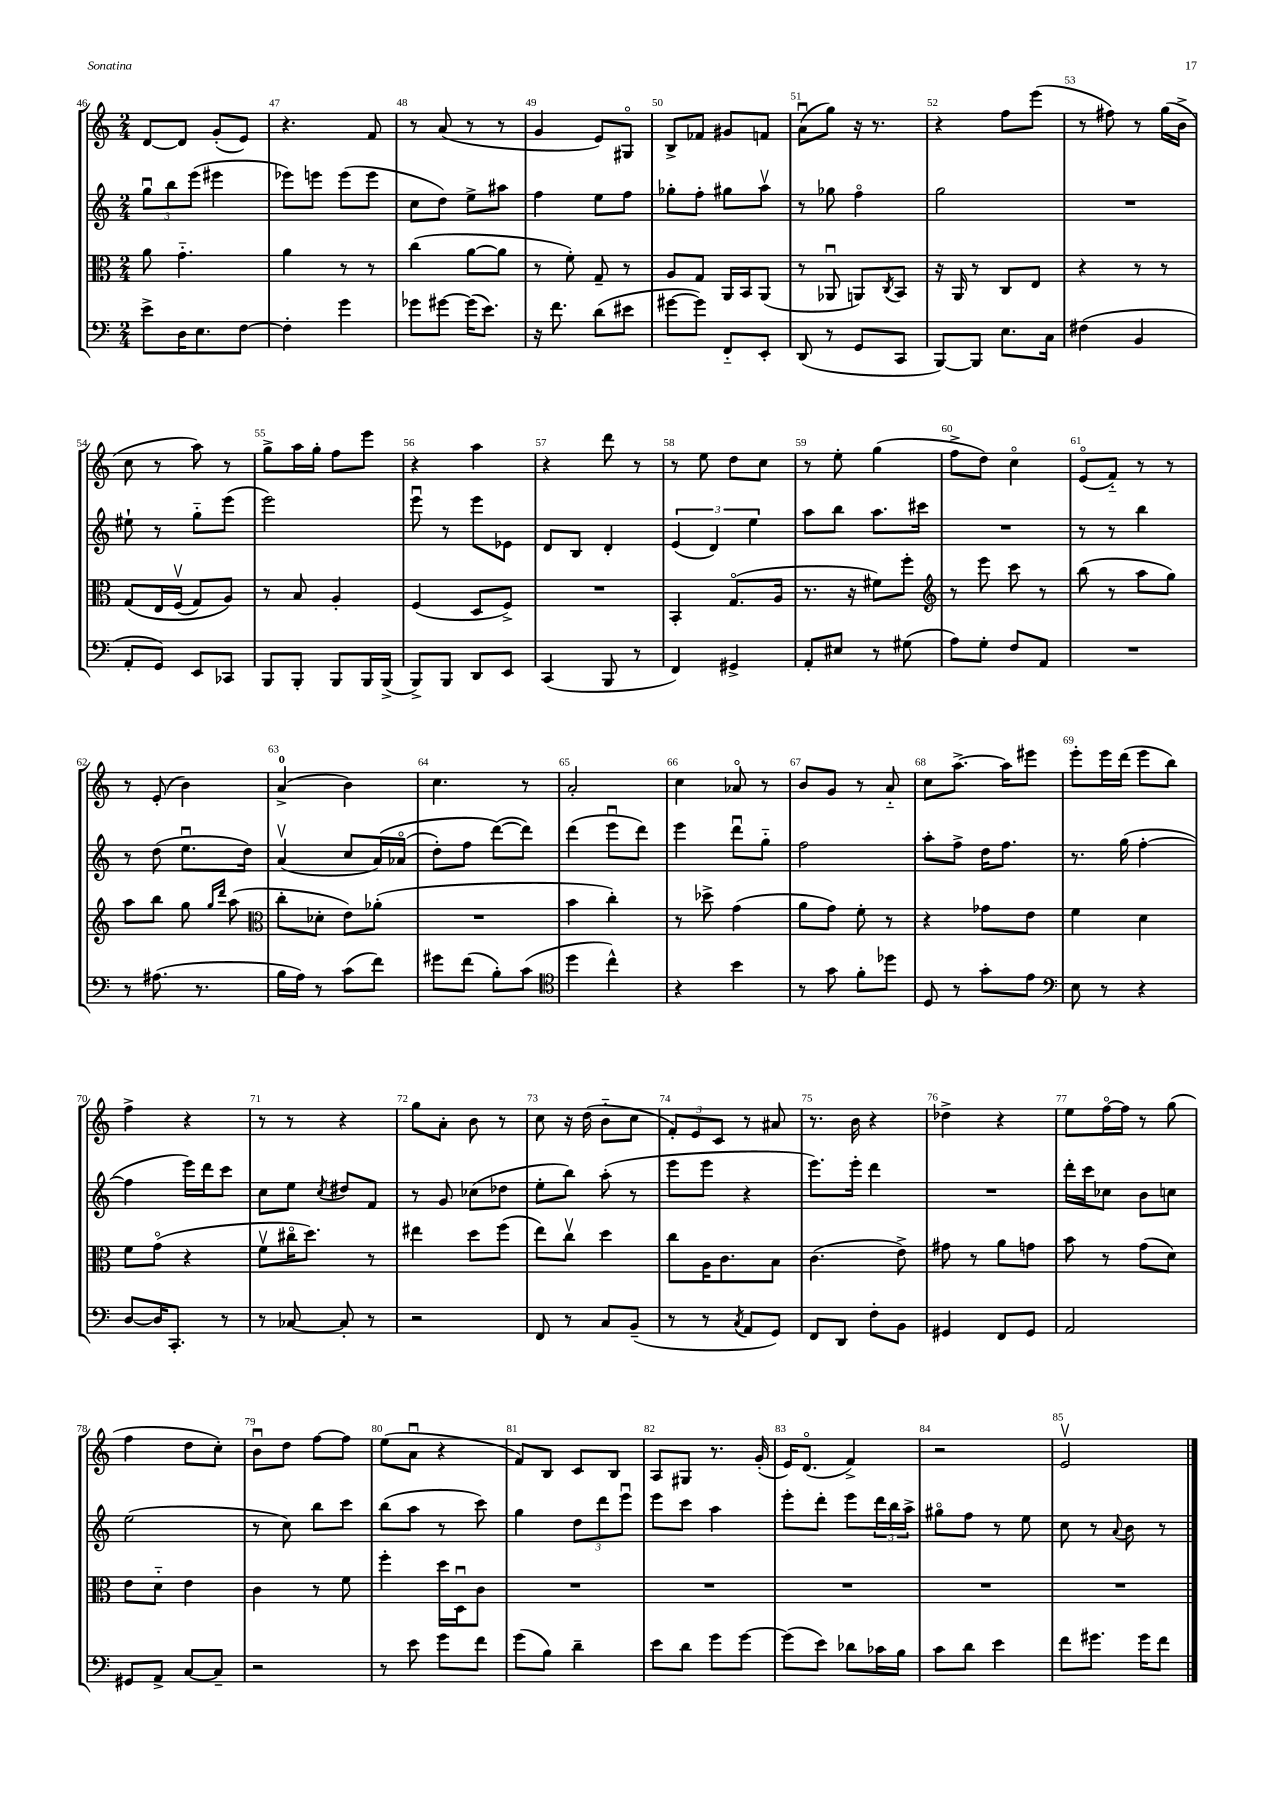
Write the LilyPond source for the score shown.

<<
\new StaffGroup <<
\new Staff = "s0" {
    \clef treble \key c \major \numericTimeSignature \time 2/4
    d'8~ d'8 g'8-.( e'8) |
    r4. f'8 |
    r8 a'8( r8 r8 |
    g'4 e'8) gis8\flageolet |
    b8-> fes'8 gis'8 f'8 |
    a'8\downbow( g''8) r16 r8. |
    r4 f''8 e'''8( |
    r8 fis''8) r8 g''16( b'16-> |
    c''8 r8 a''8) r8 |
    g''8-> a''16 g''16-. f''8 e'''8 |
    r4 a''4 |
    r4 d'''8 r8 |
    r8 e''8 d''8 c''8 |
    r8 e''8-. g''4( |
    f''8-> d''8) c''4\flageolet |
    e'8\flageolet( f'8-_) r8 r8 |
    r8 e'8-.( b'4) |
    a'4-0->( b'4) |
    c''4. r8 |
    a'2-. |
    c''4 aes'8\flageolet r8 |
    b'8 g'8 r8 a'8-_ |
    c''8 a''8.~-> a''16 eis'''8 |
    e'''8-. e'''16 d'''16( e'''8 b''8) |
    f''4-> r4 |
    r8 r8 r4 |
    g''8 a'8-. b'8 r8 |
    c''8 r16 d''16( b'8-_ c''8 |
    \tuplet 3/2 { f'8-.) e'8 c'8 } r8 ais'8 |
    r8. b'16 r4 |
    des''4-> r4 |
    e''8 f''16~\flageolet f''16 r8 g''8( |
    f''4 d''8 c''8-.) |
    b'8\downbow d''8 f''8~ f''8 |
    e''8( a'8\downbow r4 |
    f'8) b8 c'8 b8 |
    a8 gis8 r8. g'16-.( |
    e'16) d'8.\flageolet( f'4->) |
    r2 |
    e'2\upbow \bar "|." |
}
\new Staff = "s1" {
    \clef treble \key c \major \numericTimeSignature \time 2/4
    \tuplet 3/2 { g''8\downbow b''8 e'''8( } eis'''4 |
    ees'''8) e'''8 e'''8( e'''8 |
    c''8 d''8) e''8-> ais''8 |
    f''4 e''8 f''8 |
    ges''8-. f''8-. gis''8 a''8\upbow |
    r8 ges''8 f''4\flageolet |
    g''2 |
    R2 |
    eis''8-! r8 g''8-_ e'''8( |
    e'''2) |
    e'''8\downbow r8 e'''8 ees'8 |
    d'8 b8 d'4-. |
    \tuplet 3/2 { e'4( d'4) e''4 } |
    a''8 b''8 a''8. cis'''16 |
    R2 |
    r8 r8 b''4 |
    r8 d''8( e''8.\downbow d''16) |
    a'4\upbow( c''8 a'16)\( aes'16\flageolet( |
    d''8-.) f''8 d'''8~(\) d'''8) |
    d'''4( e'''8\downbow d'''8) |
    e'''4 d'''8\downbow g''8-_ |
    f''2 |
    a''8-. f''8-> d''16 f''8. |
    r8. g''16( f''4~-. |
    f''4 e'''16) d'''16 c'''8 |
    c''8 e''8 \acciaccatura { c''8 } dis''8 f'8 |
    r8 g'8 ces''8( des''8 |
    e''8-. b''8) a''8-.( r8 |
    e'''8 e'''8 r4 |
    e'''8.) e'''16-. d'''4 |
    R2 |
    d'''16-. c'''16 ces''8 b'8 c''8 |
    e''2( |
    r8 c''8) b''8 c'''8 |
    b''8( a''8 r8 c'''8) |
    g''4 \tuplet 3/2 { d''8 d'''8 e'''8\downbow } |
    e'''8 c'''8 a''4 |
    e'''8-. d'''8-. e'''8 \tuplet 3/2 { d'''16 b''16 a''16-> } |
    gis''8\flageolet f''8 r8 e''8 |
    c''8 r8 \appoggiatura { a'8 } b'8 r8 \bar "|." |
}
\new Staff = "s2" {
    \clef alto \key c \major \numericTimeSignature \time 2/4
    a'8 g'4.-_ |
    a'4 r8 r8 |
    c''4( a'8~ a'8 |
    r8 f'8-.) g8-- r8 |
    a8 g8 a,16 b,16 a,8( |
    r8 aes,8\downbow a,8) \acciaccatura { c8 } b,8 |
    r16 a,16 r8 c8 e8 |
    r4 r8 r8 |
    g8\( e16 f16\upbow( g8) a8\) |
    r8 b8 a4-. |
    f4( d8 f8->) |
    R2 |
    b,4-. g8.\flageolet( a16 |
    r8. r16 fis'8) f''8-. |
    \clef treble r8 e'''8 c'''8 r8 |
    b''8( r8 a''8 g''8) |
    a''8 b''8 g''8 \grace { g''16 d'''16 } a''8( |
    \clef alto c''8-. des'8-. e'8) aes'8-.( |
    R2 |
    b'4 c''4-.) |
    r8 des''8-> g'4( |
    a'8 g'8) f'8-. r8 |
    r4 ges'8 e'8 |
    f'4 d'4 |
    f'8 g'8\flageolet( r4 |
    f'8\upbow cis''16\flageolet d''8.) r8 |
    eis''4 d''8 f''8( |
    e''8) c''8\upbow d''4 |
    c''8 a16 c'8. b8 |
    c'4.( e'8->) |
    gis'8 r8 a'8 g'8 |
    b'8 r8 g'8( d'8) |
    e'8 d'8-_ e'4 |
    c'4 r8 f'8 |
    f''4-. d''16 d16\downbow c'8 |
    R2 |
    R2 |
    R2 |
    R2 |
    R2 \bar "|." |
}
\new Staff = "s3" {
    \clef bass \key c \major \numericTimeSignature \time 2/4
    e'8-> d16 e8. f8~ |
    f4-. g'4 |
    ges'8 gis'8~ gis'16( e'8.) |
    r16 f'8. d'8( eis'8 |
    gis'8~ gis'8) f,8-_ e,8-. |
    d,8( r8 g,8 c,8 |
    b,,8~) b,,8 e8. c16 |
    fis4( b,4 |
    a,8-. g,8) e,8 ces,8 |
    b,,8 b,,8-. b,,8 b,,16 b,,16->( |
    b,,8->) b,,8 d,8 e,8 |
    c,4( b,,8 r8 |
    f,4) gis,4-> |
    a,8-. eis8 r8 gis8( |
    a8) g8-. f8 a,8 |
    R2 |
    r8 ais8.( r8. |
    b16 a16) r8 c'8( f'8) |
    gis'8 f'8( b8-.) c'8( |
    \clef tenor d''4 c''4-^) |
    r4 b'4 |
    r8 g'8 f'8-. des''8 |
    d8 r8 g'8-. e'8 |
    \clef bass e8 r8 r4 |
    d8~ d16 c,8.-. r8 |
    r8 ces8~ ces8-. r8 |
    r2 |
    f,8 r8 c8 b,8--( |
    r8 r8 \acciaccatura { c8 } a,8 g,8) |
    f,8 d,8 f8-. b,8 |
    gis,4 f,8 gis,8 |
    a,2 |
    gis,8 a,8-> c8~ c8-- |
    r2 |
    r8 e'8 g'8 f'8 |
    g'8( b8) d'4-- |
    e'8 d'8 g'8 g'8~ |
    g'8( e'8) des'8 ces'16 b16 |
    c'8 d'8 e'4 |
    f'8 gis'8. gis'16 f'8 \bar "|." |
}
>>
>>
\layout { \context { \Score currentBarNumber = #46 \override BarNumber.break-visibility = ##(#f #t #t) barNumberVisibility = #all-bar-numbers-visible } }
